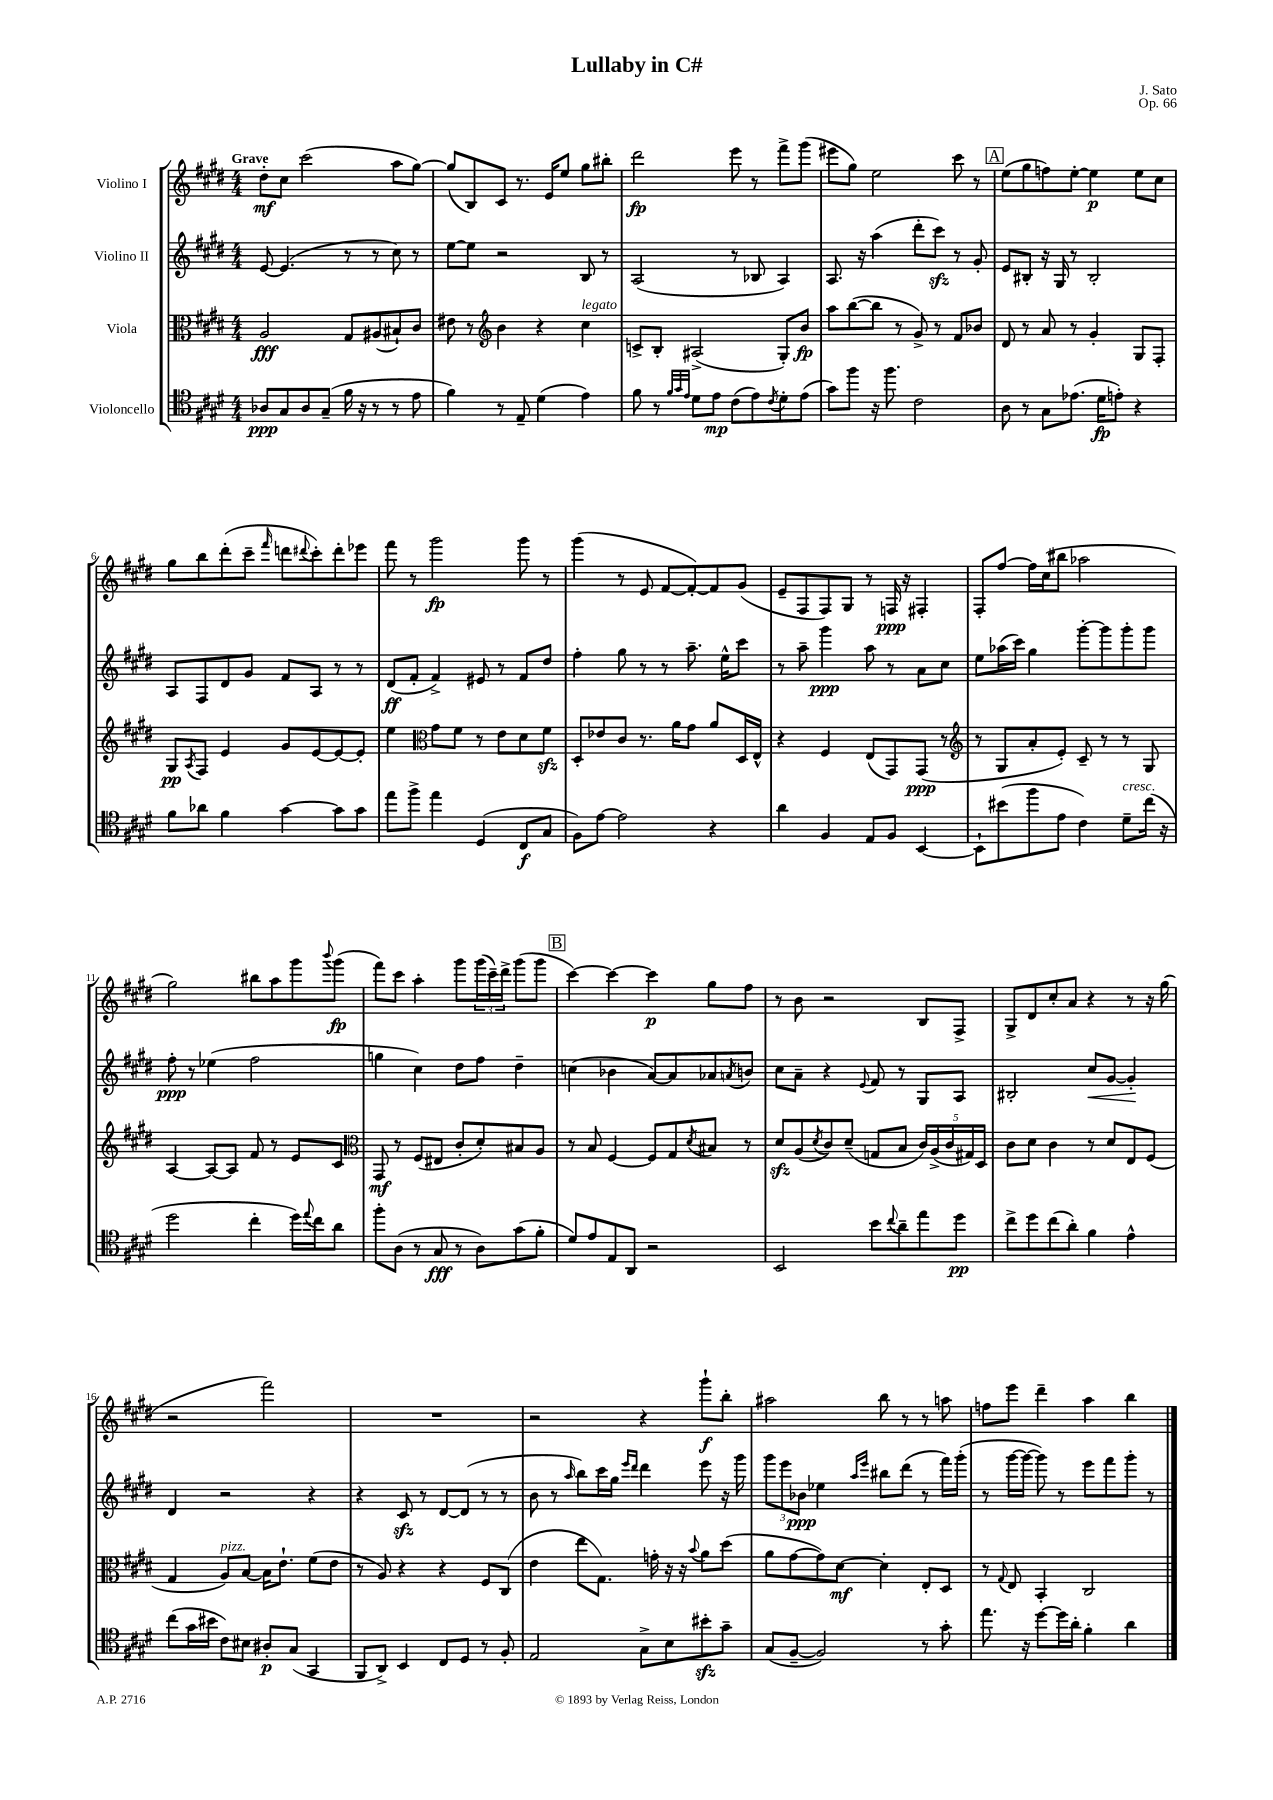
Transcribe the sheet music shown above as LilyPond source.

\header { title = "Lullaby in C#" composer = "J. Sato" opus = "Op. 66" }
<<
\new StaffGroup <<
\new Staff = "s0" \with { instrumentName = "Violino I" } {
    \clef treble \key e \major \numericTimeSignature \time 4/4 \tempo "Grave"
    dis''8-.\mf cis''8 cis'''2( a''8 gis''8~) |
    gis''8( b8) cis'8 r8. e'16 e''8 gis''8 bis''8-. |
    dis'''2\fp e'''8 r8 fis'''8-> gis'''8( |
    eis'''8 gis''8) e''2 cis'''8 r8 |
    \mark \markup { \box "A" } e''8( gis''8 f''8) e''8~-. e''4\p e''8 cis''8 |
    gis''8 b''8 dis'''8-.( cis'''8-- \grace { fis'''16 } d'''8 \appoggiatura { dis'''8 } cis'''8-.) dis'''8-. ees'''8 |
    fis'''8 r8 gis'''2\fp gis'''8 r8 |
    gis'''4( r8 e'8 fis'8~ fis'8~-.) fis'8 gis'8( |
    e'8-- fis8 fis8) gis8 r8 f16\ppp r16 fis4-. |
    fis8-. fis''8~ fis''16 cis''16( bis''8 aes''2 |
    gis''2) bis''8 a''8 gis'''8 \appoggiatura { b'''8 } gis'''8\fp( |
    fis'''8) cis'''8 a''4-. gis'''8 \tuplet 3/2 { gis'''16( cis'''16--) dis'''16-> } gis'''8( gis'''8 |
    \mark \markup { \box "B" } cis'''4~) cis'''4~ cis'''4\p gis''8 fis''8 |
    r8 b'8 r2 b8 fis8-> |
    gis8-> dis'8 cis''8-. a'8 r4 r8 r16 gis''16( |
    r2 fis'''2) |
    R1 |
    r2 r4 gis'''8-!\f b''8-. |
    ais''2 b''8 r8 r8 a''8 |
    f''8 e'''8 dis'''4-- a''4 b''4 \bar "|." |
}
\new Staff = "s1" \with { instrumentName = "Violino II" } {
    \clef treble \key e \major \numericTimeSignature \time 4/4
    e'8~ e'4.( r8 r8 cis''8) r8 |
    e''8~ e''8 r2 b8 r8 |
    a2( r8 bes8 a4) |
    a8. r16 a''4( dis'''8-. cis'''8\sfz) r8 gis'8-. |
    \mark \markup { \box "A" } e'8 bis8-. r16 gis16 r8 bis2-. |
    a8 fis8 dis'8 gis'8 fis'8 a8 r8 r8 |
    dis'8\ff( fis'8-. fis'4->) eis'8 r8 fis'8 dis''8 |
    fis''4-. gis''8 r8 r8 a''8.-- e''16-^ cis'''8 |
    r8 a''8-- gis'''4\ppp a''8 r8 a'8 cis''8 |
    e''8 aes''16( cis'''16) gis''4 gis'''8~-. gis'''8 gis'''8-. gis'''8 |
    fis''8-.\ppp r8 ees''4( fis''2 |
    g''4 cis''4) dis''8 fis''8 dis''4-- |
    \mark \markup { \box "B" } c''4( bes'4 a'8~) a'8 aes'8 \acciaccatura { a'8 } b'8 |
    cis''8 a'8-- r4 \appoggiatura { e'8 } fis'8 r8 gis8 a8 |
    bis2-. cis''8\< gis'8~ gis'4-.\! |
    dis'4 r2 r4 |
    r4 cis'8\sfz r8 dis'8~ dis'8( r8 r8 |
    b'8 r8 \grace { a''16 } b''8) cis'''16 gis''16 \grace { e'''16 dis'''16 } dis'''4 e'''8 r16 gis'''16 |
    \tuplet 3/2 { gis'''8 e'''8 bes'8\ppp } ees''4 \grace { a''16 e'''16 } bis''8 dis'''8( r8 fis'''16) gis'''16-.( |
    r8 gis'''16~ gis'''16~ gis'''8) r8 e'''8 fis'''8 gis'''8-. r8 \bar "|." |
}
\new Staff = "s2" \with { instrumentName = "Viola" } {
    \clef alto \key e \major \numericTimeSignature \time 4/4
    a2\fff gis8 ais8( bis8-!) cis'8 |
    eis'8 r8 \clef treble b'4 r4 cis''4^\markup { \italic "legato" } |
    c'8-> b8-. ais2->( gis8-.) b'8\fp |
    a''8 b''8~( b''8 r8 gis'8->) r8 fis'8 bes'8 |
    \mark \markup { \box "A" } dis'8 r8 a'8 r8 gis'4-. gis8 fis8-. |
    gis8\pp \acciaccatura { a8 } fis8 e'4 gis'8 e'8~ e'8~ e'8-. |
    e''4 \clef alto gis'8 fis'8 r8 e'8 dis'8 fis'8\sfz |
    dis8-. ees'8 cis'8 r8. a'16 gis'8 a'8 dis16 e16-^ |
    r4 fis4 e8( gis,8) gis,8\ppp( r8 |
    \clef treble r8 gis8 a'8-. e'8-.) cis'8-- r8 r8 gis8 |
    a4~ a8~ a8 fis'8 r8 e'8 cis'8 |
    \clef alto gis,8\mf r8 fis8( eis8 cis'8-. dis'8-.) bis8 a8 |
    \mark \markup { \box "B" } r8 b8 fis4~ fis8 gis8 \acciaccatura { dis'8 } bis8 r8 |
    dis'8\sfz a8( \acciaccatura { dis'8 } cis'8) dis'8--( g8 b8 \tuplet 5/4 { cis'16) a16->( cis'16 gis16) dis16 } |
    cis'8 dis'8 cis'4 r8 dis'8 e8 fis8( |
    gis4 a8^\markup { \italic "pizz." }) b8~ b16 e'8.-! fis'8( e'8 |
    r8 a8) r4 r4 fis8 cis8( |
    e'4 e''8 gis8.) g'16-. r16 r16 \appoggiatura { b'8 } a'8 dis''8( |
    a'8 gis'8~ gis'8) dis'8~\mf dis'4-. e8-. dis8 |
    r8 \appoggiatura { gis8 } e8 b,4-. cis2 \bar "|." |
}
\new Staff = "s3" \with { instrumentName = "Violoncello" } {
    \clef tenor \key e \major \numericTimeSignature \time 4/4
    aes8\ppp gis8 aes8 gis8--( fis'16 r16 r8 r8 e'8 |
    fis'4) r8 e8-- dis'4( e'4) |
    fis'8 r8 \grace { fis'32 gis'32 e'32 } dis'8 e'8\mp cis'8( e'8) \acciaccatura { cis'8 } dis'8-. e'8( |
    gis'8) fis''8 r16 fis''8. cis'2 |
    \mark \markup { \box "A" } a8 r8 gis8 ees'8.( dis'16\fp e'8-.) r4 |
    fis'8 aes'8 fis'4 gis'4~ gis'8 gis'8 |
    e''8 fis''8-> e''4 dis4( cis8\f gis8 |
    fis8) e'8~ e'2 r4 |
    a'4 fis4 e8 fis8 b,4~ |
    b,8-! bis'8( fis''8 e'8 cis'4) dis'8--^\markup { \italic "cresc." } cis''16( r16 |
    dis''2 cis''4-. dis''16) \appoggiatura { e''8 } cis''16 a'8 |
    fis''8-. a8( r8 gis8\fff r8 a8) gis'8( fis'8-. |
    \mark \markup { \box "B" } dis'8) e'8 e8 a,8 r2 |
    b,2 b'8 \appoggiatura { cis''8 } a'8-- e''8 dis''8\pp |
    cis''8-> dis''8 cis''8( a'8-.) fis'4 e'4-^ |
    cis''8( gis'16 bis'16 cis'8) bis8 ais8-.\p gis8( gis,4 |
    fis,8 a,8->) b,4 cis8 dis8 r8 fis8-. |
    e2 gis8-> b8 bis'8-.\sfz gis'8-- |
    gis8( fis8~-- fis2) r8 gis'8-. |
    e''8. r16 dis''8~ dis''16 a'16-. fis'4-. a'4 \bar "|." |
}
>>
>>
